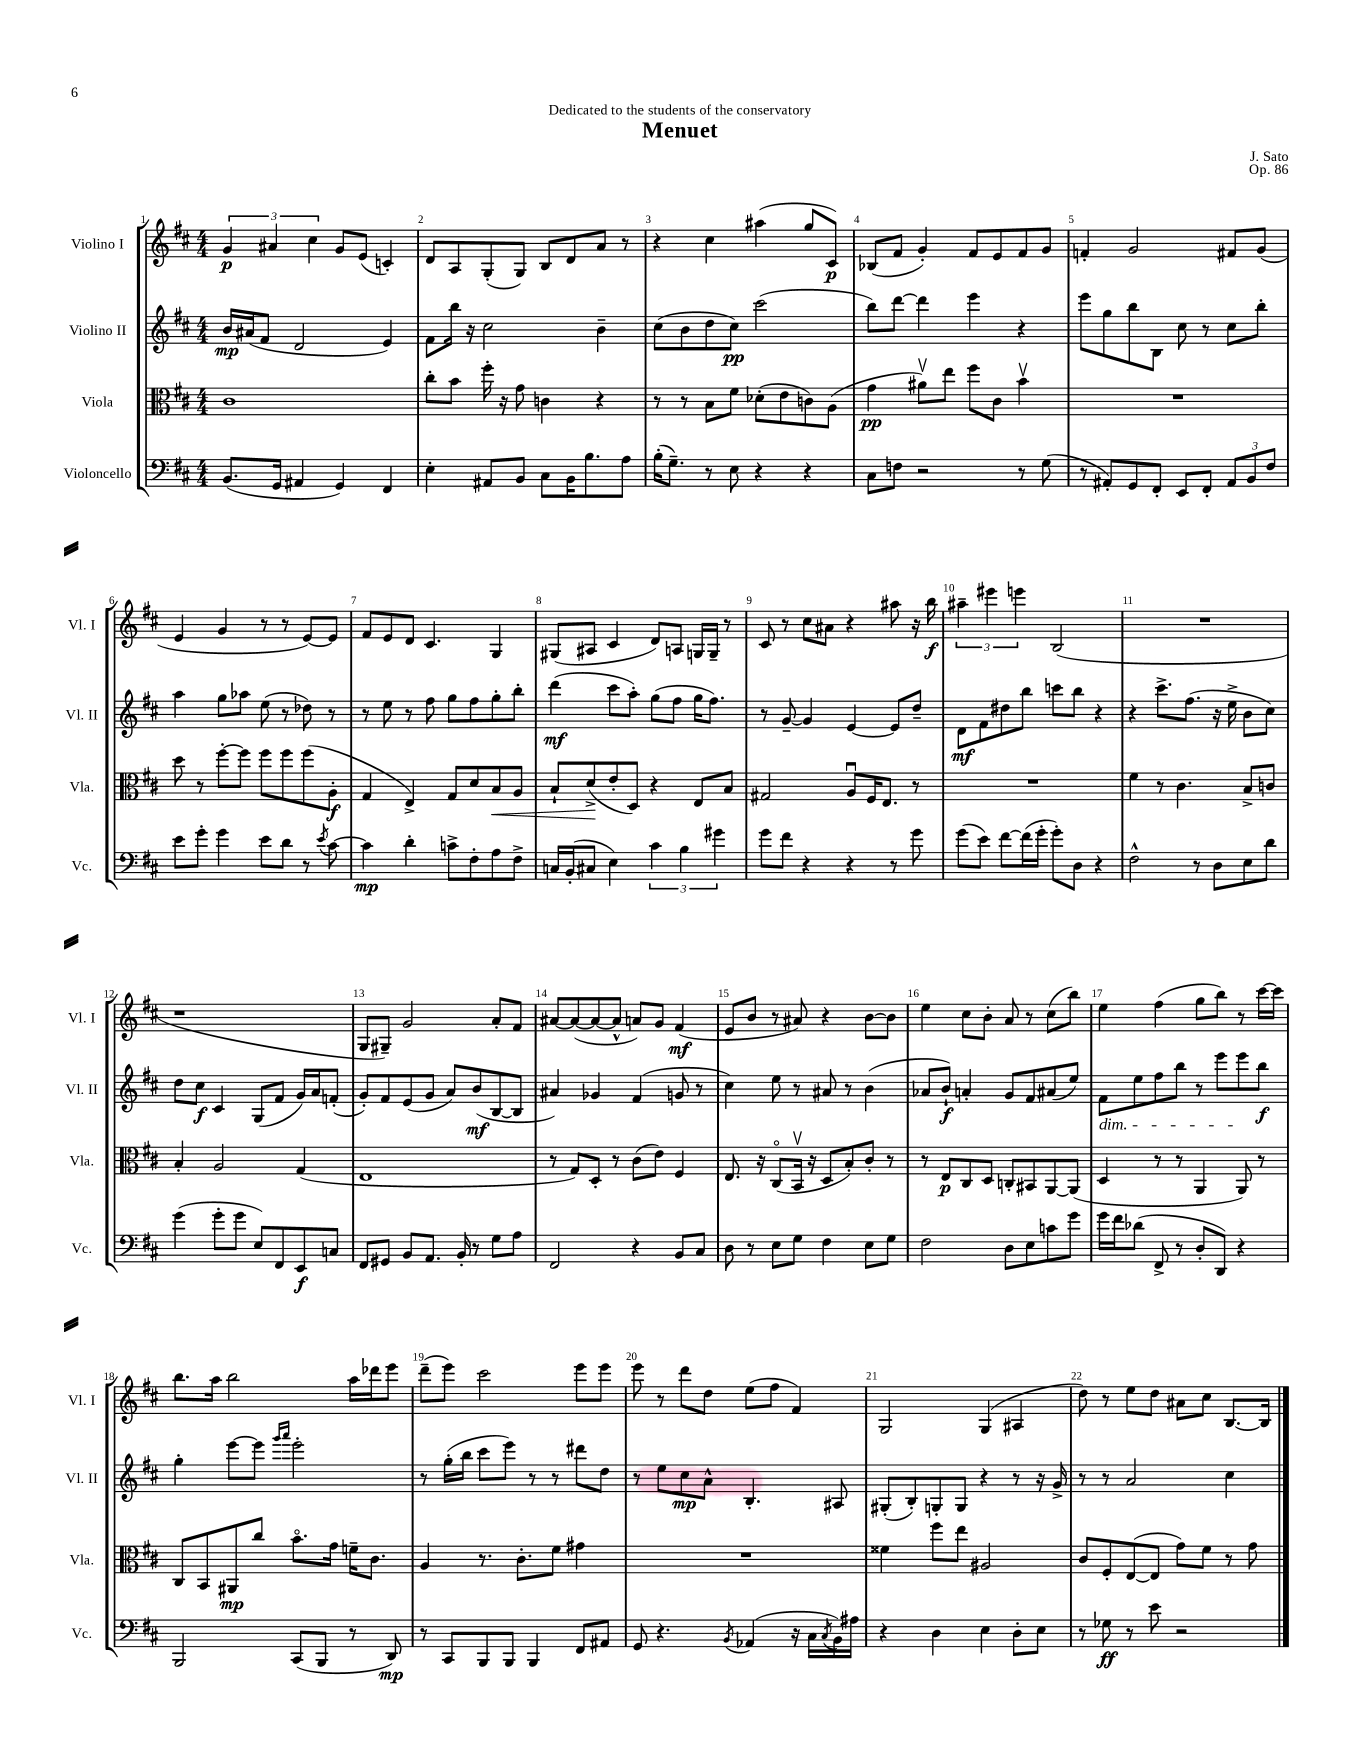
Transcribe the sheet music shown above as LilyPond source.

\header { title = "Menuet" composer = "J. Sato" dedication = "Dedicated to the students of the conservatory" opus = "Op. 86" }
<<
\new StaffGroup <<
\new Staff = "s0" \with { instrumentName = "Violino I" shortInstrumentName = "Vl. I" } {
    \clef treble \key d \major \numericTimeSignature \time 4/4
    \tuplet 3/2 { g'4\p ais'4 cis''4 } g'8 e'8( c'4-.) |
    d'8 a8 g8-.( g8) b8 d'8 a'8 r8 |
    r4 cis''4 ais''4( g''8 cis'8\p) |
    bes8( fis'8 g'4-.) fis'8 e'8 fis'8 g'8 |
    f'4-. g'2 fis'8 g'8( |
    e'4 g'4 r8 r8 e'8~) e'8 |
    fis'8 e'8 d'8 cis'4. g4 |
    gis8( ais8 cis'4 d'8) a8 g16 g16-- r8 |
    cis'8 r8 cis''8 ais'8 r4 ais''8 r16 b''16\f |
    \tuplet 3/2 { ais''4-- eis'''4 e'''4 } b2( |
    R1 |
    r1 |
    g8 gis8--) g'2 a'8-. fis'8 |
    ais'8~ ais'8~( ais'8~ ais'8-^ a'8) g'8 fis'4\mf( |
    e'8 b'8 r8 ais'8) r4 b'8~ b'8 |
    e''4 cis''8 b'8-. a'8 r8 cis''8( b''8) |
    e''4 fis''4( g''8 b''8) r8 cis'''16~ cis'''16 |
    b''8. a''16 b''2 a''16 des'''16 e'''8 |
    d'''8--( e'''8) cis'''2 e'''8 e'''8 |
    e'''8 r8 d'''8 d''8 e''8( fis''8 fis'4) |
    g2 g4( ais4 |
    d''8) r8 e''8 d''8 ais'8 cis''8 b8.~ b16 \bar "|." |
}
\new Staff = "s1" \with { instrumentName = "Violino II" shortInstrumentName = "Vl. II" } {
    \clef treble \key d \major \numericTimeSignature \time 4/4
    b'16\mp ais'16( fis'8 d'2 e'4) |
    fis'8 b''16 r16 cis''2 b'4-- |
    cis''8( b'8 d''8 cis''8\pp) cis'''2( |
    b''8) d'''8~ d'''4 e'''4 r4 |
    e'''8 g''8 b''8 b8 cis''8 r8 cis''8 b''8-. |
    a''4 g''8 aes''8 e''8( r8 des''8) r8 |
    r8 e''8 r8 fis''8 g''8 fis''8 g''8-. b''8-. |
    d'''4\mf( cis'''8 a''8-.) g''8( fis''8 g''16 fis''8.) |
    r8 g'8~-- g'4 e'4~ e'8 d''8-- |
    d'8\mf fis'8 dis''8 b''8 c'''8 b''8 r4 |
    r4 cis'''8.-> fis''8.( r16 e''16-> b'8 cis''8) |
    d''8 cis''8\f cis'4 g8( fis'8 g'16) a'16 f'8-.( |
    g'8-.) fis'8 e'8( g'8 a'8) b'8\mf( b8~ b8 |
    ais'4) ges'4 fis'4( g'8 r8 |
    cis''4) e''8 r8 ais'8 r8 b'4( |
    aes'8 b'8-!\f) a'4-. g'8 fis'8 ais'8( e''8) |
    fis'8\dim e''8 fis''8 b''8 r8 e'''8 e'''8\! b''8\f |
    g''4-. e'''8~ e'''8 \grace { g'''16 a'''16 } e'''2-. |
    r8 g''16-.( b''16 cis'''8 e'''8) r8 r8 dis'''8 d''8 |
    r8 e''8 cis''8\mp a'8-^ b4.-. ais8 |
    gis8-.( b8-.) g8-. g8 r4 r8 r16 g'16-> |
    r8 r8 a'2 cis''4 \bar "|." |
}
\new Staff = "s2" \with { instrumentName = "Viola" shortInstrumentName = "Vla." } {
    \clef alto \key d \major \numericTimeSignature \time 4/4
    cis'1 |
    cis''8-. b'8 fis''16-. r16 g'8 c'4 r4 |
    r8 r8 b8 fis'8 des'8-.( e'8 c'8) a8( |
    g'4\pp ais'8\upbow) e''8 fis''8 cis'8 b'4\upbow |
    R1 |
    d''8 r8 fis''8~-. fis''8 fis''8 fis''8 fis''8( a8-.\f |
    g4 e4->) g8 d'8 b8\< a8 |
    b8-! d'8->\!( e'8-. d8) r4 e8 b8 |
    gis2 a8\downbow fis16 e8. r8 |
    R1 |
    fis'4 r8 cis'4. b8-> c'8 |
    b4-. a2 g4( |
    e1 |
    r8 g8) d8-. r8 cis'8( e'8) fis4 |
    e8. r16 cis8\flageolet( b,16\upbow r16 d8 b8-.) cis'8-. r8 |
    r8 e8\p cis8 d8 c8-. bis,8 a,8~ a,8( |
    d4 r8 r8 a,4 a,8) r8 |
    cis8 b,8 ais,8\mp cis''8 b'8.\flageolet g'16 f'16-- cis'8. |
    a4 r8. cis'8.-. fis'8 gis'4 |
    R1 |
    fisis'4 fis''8 e''8 ais2 |
    cis'8 fis8-. e8~( e8 g'8) fis'8 r8 g'8 \bar "|." |
}
\new Staff = "s3" \with { instrumentName = "Violoncello" shortInstrumentName = "Vc." } {
    \clef bass \key d \major \numericTimeSignature \time 4/4
    b,8.( g,16 ais,4 g,4) fis,4 |
    e4-. ais,8 b,8 cis8 b,16 b8. a8 |
    b16-.( g8.--) r8 e8 r4 r4 |
    cis8 f8 r2 r8 g8( |
    r8 ais,8-.) g,8 fis,8-. e,8 fis,8-. \tuplet 3/2 { ais,8 b,8 fis8 } |
    e'8 g'8-. g'4 e'8 d'8 r8 \acciaccatura { e'8 } cis'8~ |
    cis'4\mp d'4-. c'8-> fis8-. a8 fis8-> |
    c16 b,16-.( cis8 e4) \tuplet 3/2 { cis'4 b4 gis'4 } |
    g'8 fis'8 r4 r4 r8 g'8 |
    g'8( e'8) fis'8~ fis'16( g'16-. g'8-.) d8 r4 |
    fis2-^ r8 d8 e8 d'8 |
    g'4( g'8-. g'8 e8) fis,8 e,8\f c8 |
    fis,8 gis,8 b,8 a,8. b,16-. r8 g8 a8 |
    fis,2 r4 b,8 cis8 |
    d8 r8 e8 g8 fis4 e8 g8 |
    fis2 d8 e8 c'8 g'8 |
    g'16 fis'16 des'8( fis,8-> r8 d8-. d,8) r4 |
    b,,2 cis,8( b,,8 r8 d,8\mp) |
    r8 cis,8 b,,8 b,,8 b,,4 fis,8 ais,8 |
    g,8 r4. \acciaccatura { b,8 } aes,4( r16 cis16 \acciaccatura { cis8 } b,16) ais16 |
    r4 d4 e4 d8-. e8 |
    r8 ges8\ff r8 e'8 r2 \bar "|." |
}
>>
>>
\layout { \context { \Score \override BarNumber.break-visibility = ##(#f #t #t) barNumberVisibility = #all-bar-numbers-visible } }
